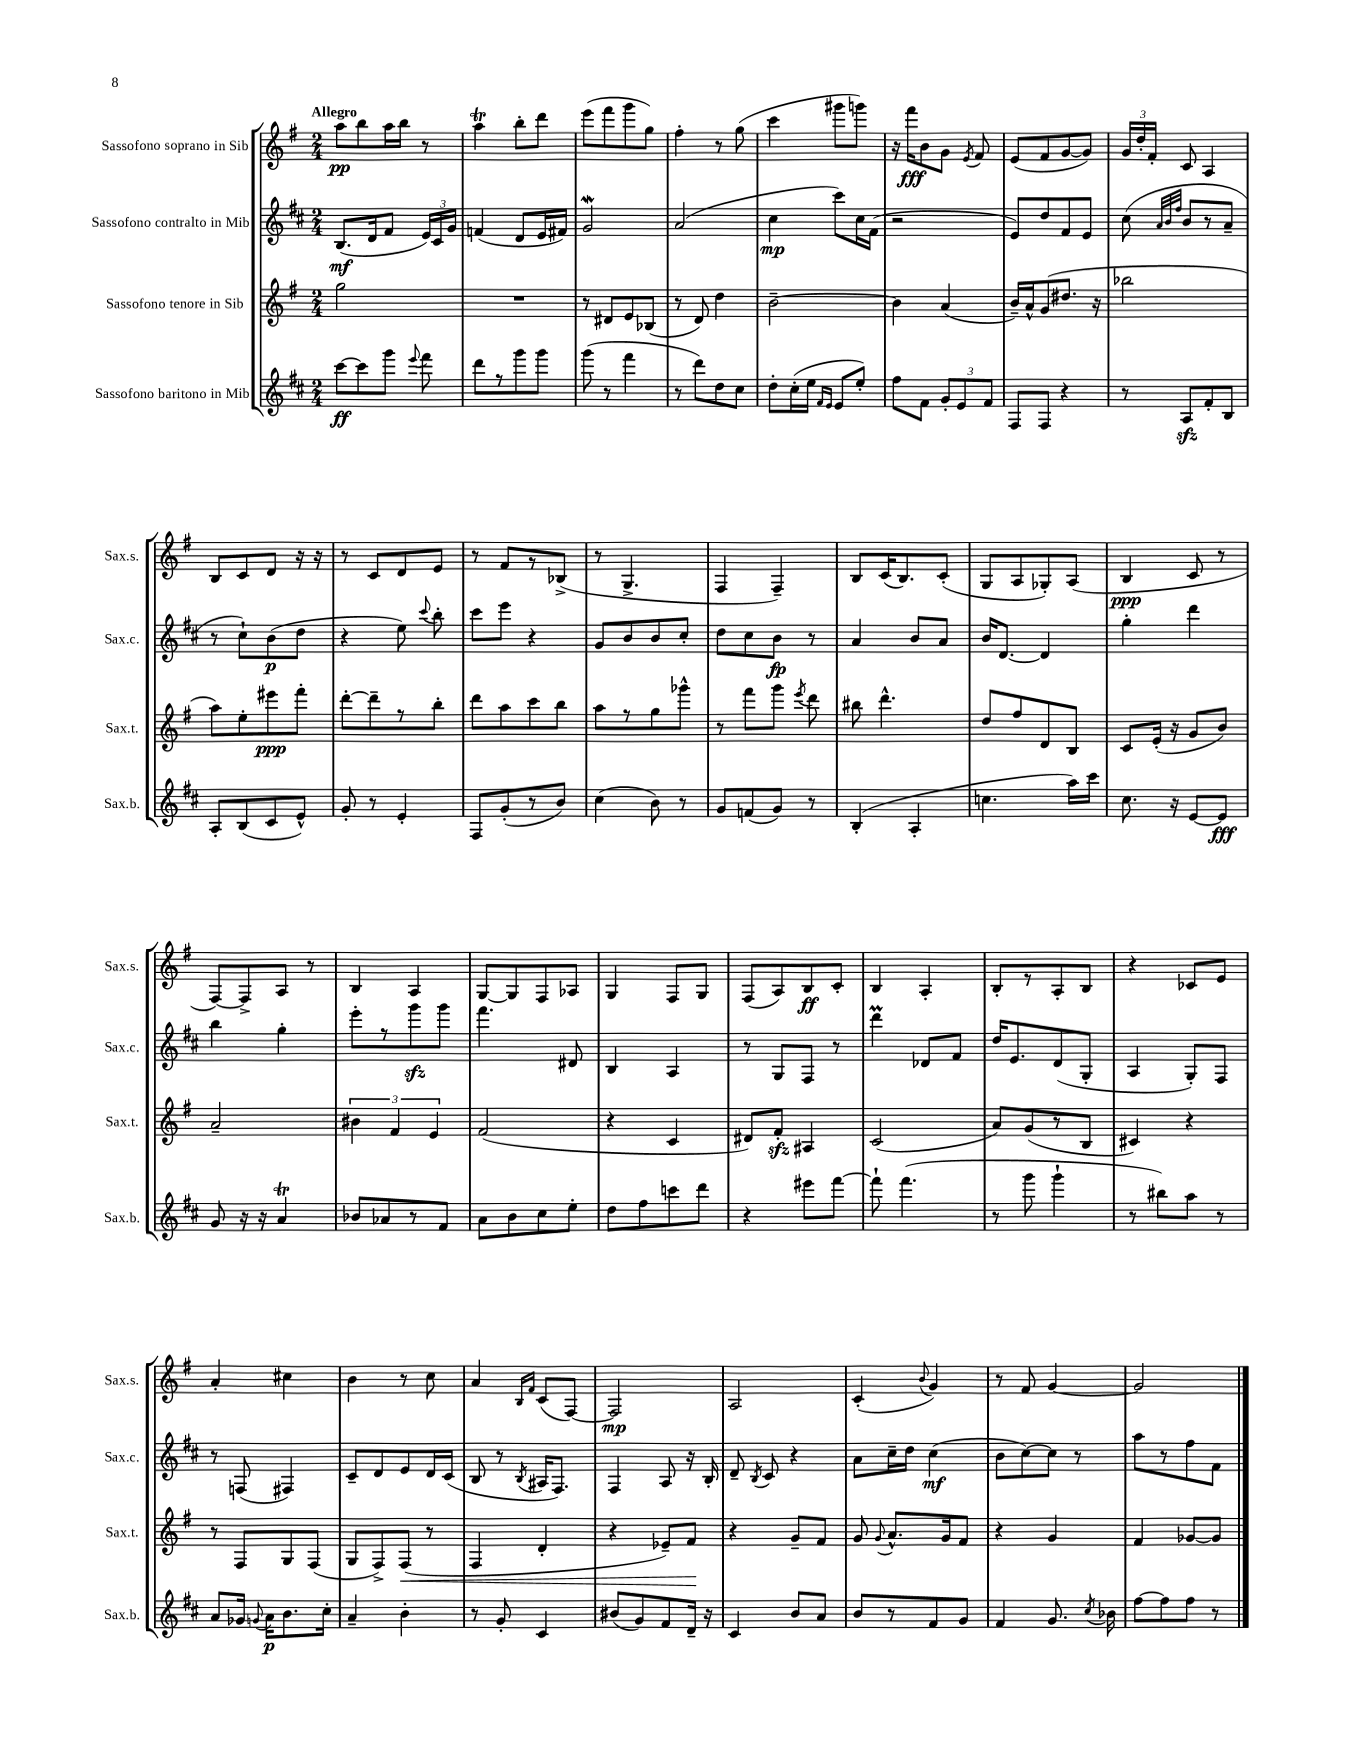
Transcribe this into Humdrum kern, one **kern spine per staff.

**kern	**dynam	**kern	**dynam	**kern	**dynam	**kern	**dynam
*part4	*part4	*part3	*part3	*part2	*part2	*part1	*part1
*staff4	*staff4	*staff3	*staff3	*staff2	*staff2	*staff1	*staff1
*I"Sassofono baritono in Mib	*	*I"Sassofono tenore in Sib	*	*I"Sassofono contralto in Mib	*	*I"Sassofono soprano in Sib	*
*I'Sax.b.	*	*I'Sax.t.	*	*I'Sax.c.	*	*I'Sax.s.	*
*clefG2	*	*clefG2	*	*clefG2	*	*clefG2	*
*k[f#c#]	*	*k[f#]	*	*k[f#c#]	*	*k[f#]	*
*M2/4	*	*M2/4	*	*M2/4	*	*M2/4	*
=1	=1	=1	=1	=1	=1	=1	=1
!	!	!	!	!	!	!LO:TX:a:B:t=Allegro	!
[8ccc#\L	ff	2gg\	.	(8.B/L	mf	8aa\L	pp
8ccc#\]	.	.	.	.	.	8bb\	.
.	.	.	.	16d/k	.	.	.
8ggg\J	.	.	.	8f#/J	.	16aa\L	.
.	.	.	.	.	.	16bb\JJ	.
8qqeee/	.	.	.	.	.	.	.
8fff#\	.	.	.	24e/LL)	.	8r	.
.	.	.	.	24c#/	.	.	.
.	.	.	.	24g/JJ	.	.	.
=2	=2	=2	=2	=2	=2	=2	=2
8ddd\L	.	2r	.	(4fn/	.	4aaT\	.
8r	.	.	.	.	.	.	.
8ggg\	.	.	.	8d/L	.	8bb'\L	.
8ggg\J	.	.	.	16e/L	.	8ddd\J	.
.	.	.	.	16f#X/JJ)	.	.	.
=3	=3	=3	=3	=3	=3	=3	=3
(8ggg\	.	8r	.	2gw/	.	(8eee\L	.
8r	.	8d#X/L	.	.	.	8fff#\	.
4fff#\	.	8e/	.	.	.	8ggg\	.
.	.	(8B-X/J	.	.	.	8gg\J)	.
=4	=4	=4	=4	=4	=4	=4	=4
8r	.	8r	.	(2a/	.	4ff#'\	.
8ddd\L)	.	8d/)	.	.	.	.	.
8dd\	.	4dd\	.	.	.	8r	.
8cc#\J	.	.	.	.	.	(8gg\	.
=5	=5	=5	=5	=5	=5	=5	=5
8dd'\L	.	[2b~\	.	4cc#\	mp	4ccc\	.
(16cc#'\L	.	.	.	.	.	.	.
16ee\JJ	.	.	.	.	.	.	.
16qqf#/LL	.	.	.	.	.	.	.
16qqe/JJ	.	.	.	.	.	.	.
8e/L	.	.	.	8ccc#\L)	.	8ggg#X\L	.
8ee'/J)	.	.	.	16cc#\L	.	8gggn\J)	.
.	.	.	.	(16f#\JJ	.	.	.
=6	=6	=6	=6	=6	=6	=6	=6
8ff#\L	.	4b\]	.	2r	.	16r	.
.	.	.	.	.	.	16fff#\KL	fff
8f#\J	.	.	.	.	.	8b\	.
12g'/L	.	(4a/	.	.	.	8g\J	.
12e/	.	.	.	.	.	.	.
.	.	.	.	.	.	8qe/	.
.	.	.	.	.	.	8f#/	.
12f#/J	.	.	.	.	.	.	.
=7	=7	=7	=7	=7	=7	=7	=7
8F#/L	.	16b~/LL)	.	8e/L)	.	(8e/L	.
.	.	16a^^/J	.	.	.	.	.
8F#/J	.	(8g/	.	8dd/	.	8f#/	.
4r	.	8.dd#X/J	.	8f#/	.	[8g/	.
.	.	.	.	8e/J	.	8g/J])	.
.	.	16r	.	.	.	.	.
=8	=8	=8	=8	=8	=8	=8	=8
8r	.	2bb-X\	.	(8cc#\	.	24g/LL	.
.	.	.	.	.	.	24dd'/	.
.	.	.	.	.	.	24f#'/JJ	.
.	.	.	.	32qqa/LLL	.	.	.
.	.	.	.	32qqb/	.	.	.
.	.	.	.	32qqff#/JJJ	.	.	.
8Azz/L	.	.	.	8b/L	.	8c/	.
8f#'/	.	.	.	8r	.	4A/	.
8B/J	.	.	.	8a~/J	.	.	.
!!LO:LB:g=z
=9	=9	=9	=9	=9	=9	=9	=9
8A'/L	.	8aa\L)	.	8r	.	8B/L	.
(8B/	.	8ee'\	.	8cc#`\L)	.	8c/	.
8c#/	.	8eee#X\	ppp	(8b\	p	8d/J	.
8e^^/J)	.	8fff#'\J	.	8dd\J	.	16r	.
.	.	.	.	.	.	16r	.
=10	=10	=10	=10	=10	=10	=10	=10
8g'/	.	[8ddd'\L	.	4r	.	8r	.
8r	.	8ddd~\]	.	.	.	8c/L	.
4e'/	.	8r	.	8ee\)	.	8d/	.
.	.	.	.	8qqccc#/	.	.	.
.	.	8bb'\J	.	8bb'\	.	8e/J	.
=11	=11	=11	=11	=11	=11	=11	=11
8F#/L	.	8ddd\L	.	8ccc#\L	.	8r	.
(8g'/	.	8aa\	.	8eee\J	.	8f#/L	.
8r	.	8ccc\	.	4r	.	8r	.
8b/J)	.	8bb\J	.	.	.	(8B-X^/J	.
=12	=12	=12	=12	=12	=12	=12	=12
(4cc#\	.	8aa\L	.	8g/L	.	8r	.
.	.	8r	.	8b/	.	4.G^/	.
8b\)	.	8gg\	.	8b/	.	.	.
8r	.	8ggg-X^^\J	.	8cc#'/J	.	.	.
=13	=13	=13	=13	=13	=13	=13	=13
8g/L	.	8r	.	8dd\L	.	4F#/	.
(8fn/	.	8fff#\L	.	8cc#\	.	.	.
8g/J)	.	8ggg\J	.	8b\J	fp	4F#~/)	.
.	.	8qeee/	.	.	.	.	.
8r	.	8ddd\	.	8r	.	.	.
=14	=14	=14	=14	=14	=14	=14	=14
(4B'/	.	8bb#X\	.	4a/	.	8B/L	.
.	.	4.ddd^^\	.	.	.	(16c/K	.
.	.	.	.	.	.	8.B/)	.
4A'/	.	.	.	8b/L	.	.	.
.	.	.	.	8a/J	.	(8c'/J	.
=15	=15	=15	=15	=15	=15	=15	=15
4.ccn\	.	8dd/L	.	16b/KL	.	8G/L	.
.	.	.	.	[8.d/J	.	.	.
.	.	8ff#/	.	.	.	8A/	.
.	.	8d/	.	4d/]	.	8G-X'/)	.
16aa\LL)	.	8B/J	.	.	.	(8A/J	.
16ccc#\JJ	.	.	.	.	.	.	.
=16	=16	=16	=16	=16	=16	=16	=16
8.cc#\	.	8c/L	.	4gg'\	.	4B/	ppp
.	.	(16e'/Jk	.	.	.	.	.
16r	.	16r	.	.	.	.	.
[8e/L	.	8g/L	.	4ddd\	.	8c/	.
8e/J]	fff	8b/J)	.	.	.	8r	.
!!LO:LB:g=z
=17	=17	=17	=17	=17	=17	=17	=17
8g/	.	2a~/	.	4bb\	.	[8F#/L)	.
16r	.	.	.	.	.	8F#^/]	.
16r	.	.	.	.	.	.	.
4aT/	.	.	.	4gg'\	.	8A/J	.
.	.	.	.	.	.	8r	.
=18	=18	=18	=18	=18	=18	=18	=18
8b-X/L	.	6b#X\	.	8eee'\L	.	4B/	.
8a-X/	.	.	.	8r	.	.	.
.	.	6f#/	.	.	.	.	.
8r	.	.	.	8gggzz\	.	4A/	.
.	.	6e/	.	.	.	.	.
8f#/J	.	.	.	8ggg\J	.	.	.
=19	=19	=19	=19	=19	=19	=19	=19
8a\L	.	(2f#/	.	4.fff#\	.	[8G/L	.
8b\	.	.	.	.	.	8G/]	.
8cc#\	.	.	.	.	.	8F#/	.
8ee'\J	.	.	.	8d#X/	.	8A-X/J	.
=20	=20	=20	=20	=20	=20	=20	=20
8dd\L	.	4r	.	4B/	.	4G/	.
8ff#\	.	.	.	.	.	.	.
8cccn\	.	4c/	.	4A/	.	8F#/L	.
8ddd\J	.	.	.	.	.	8G/J	.
=21	=21	=21	=21	=21	=21	=21	=21
4r	.	8d#X/L)	.	8r	.	(8F#/L	.
.	.	8f#zz'/J	.	8G/L	.	8A/)	.
8eee#X\L	.	4A#X/	.	8F#/J	.	8B/	ff
[8fff#\J	.	.	.	8r	.	8c'/J	.
=22	=22	=22	=22	=22	=22	=22	=22
8fff#`\]	.	(2c/	.	4dddM\	.	4B/	.
(4.fff#\	.	.	.	.	.	.	.
.	.	.	.	8d-X/L	.	4A'/	.
.	.	.	.	8f#/J	.	.	.
=23	=23	=23	=23	=23	=23	=23	=23
8r	.	8a/L)	.	16dd/KL	.	8B'/L	.
.	.	.	.	8.e/	.	.	.
8ggg\	.	(8g/	.	.	.	8r	.
4ggg`\	.	8r	.	(8d/	.	8A'/	.
.	.	8B/J	.	8G'/J	.	8B/J	.
=24	=24	=24	=24	=24	=24	=24	=24
8r	.	4c#X/)	.	4A/	.	4r	.
8bb#X\L)	.	.	.	.	.	.	.
8aa\J	.	4r	.	8G'/L)	.	8c-X/L	.
8r	.	.	.	8F#/J	.	8e/J	.
!!LO:LB:g=z
=25	=25	=25	=25	=25	=25	=25	=25
8a/L	.	8r	.	8r	.	4a'/	.
16g-X/Jk	.	8F#/L	.	(8Fn/	.	.	.
8qqgn/	.	.	.	.	.	.	.
16a\KL	p	.	.	.	.	.	.
8.b\	.	8G/	.	4F#X/)	.	4cc#X\	.
.	.	(8F#/J	.	.	.	.	.
16cc#'\Jk	.	.	.	.	.	.	.
=26	=26	=26	=26	=26	=26	=26	=26
4a~/	.	8G/L	.	8c#~/L	.	4b\	.
.	.	8F#^/)	.	8d/	.	.	.
!	!	!	!LO:HP:b	!	!	!	!
4b'\	.	(8F#/J	<	8e/	.	8r	.
.	.	8r	.	16d/L	.	8cc\	.
.	.	.	.	(16c#/JJ	.	.	.
=27	=27	=27	=27	=27	=27	=27	=27
8r	.	4F#/	.	8B/	.	4a/	.
8g'/	.	.	.	8r	.	.	.
.	.	.	.	.	.	16qqB/LL	.
.	.	.	.	8qB/	.	16qqf#/JJ	.
4c#/	.	4d'/	.	16A#X/KL	.	(8c/L	.
.	.	.	.	8.F#/J)	.	.	.
.	.	.	.	.	.	[8F#/J)	.
=28	=28	=28	=28	=28	=28	=28	=28
(8b#X/L	.	4r	.	4F#/	.	2F#/]	mp
8g/)	.	.	.	.	.	.	.
8f#/	.	8e-X~/L)	.	8A/	.	.	.
16d~/Jk	.	8f#/J	.	16r	.	.	.
16r	.	.	.	16B'/	.	.	.
.	.	.	[	.	.	.	.
=29	=29	=29	=29	=29	=29	=29	=29
4c#/	.	4r	.	8d~/	.	2A/	.
.	.	.	.	8qB/	.	.	.
.	.	.	.	8c#/	.	.	.
8b/L	.	8g~/L	.	4r	.	.	.
8a/J	.	8f#/J	.	.	.	.	.
=30	=30	=30	=30	=30	=30	=30	=30
8b/L	.	8g/	.	8a\L	.	(4c'/	.
.	.	8qqg/	.	.	.	.	.
8r	.	8.a^^/L	.	16cc#~\L	.	.	.
.	.	.	.	16dd\JJ	.	.	.
.	.	.	.	.	.	8qqb/	.
8f#/	.	.	.	(4cc#\	mf	4g/)	.
.	.	16g/k	.	.	.	.	.
8g/J	.	8f#/J	.	.	.	.	.
=31	=31	=31	=31	=31	=31	=31	=31
4f#/	.	4r	.	8b\L	.	8r	.
.	.	.	.	[8cc#\)	.	8f#/	.
8.g/	.	4g/	.	8cc#\J]	.	[4g/	.
.	.	.	.	8r	.	.	.
8qcc#/	.	.	.	.	.	.	.
16b-X\	.	.	.	.	.	.	.
=32	=32	=32	=32	=32	=32	=32	=32
[8ff#\L	.	4f#/	.	8aa\L	.	2g/]	.
8ff#\]	.	.	.	8r	.	.	.
8ff#\J	.	[8g-X/L	.	8ff#\	.	.	.
8r	.	8g-/J]	.	8f#\J	.	.	.
==	==	==	==	==	==	==	==
*-	*-	*-	*-	*-	*-	*-	*-
